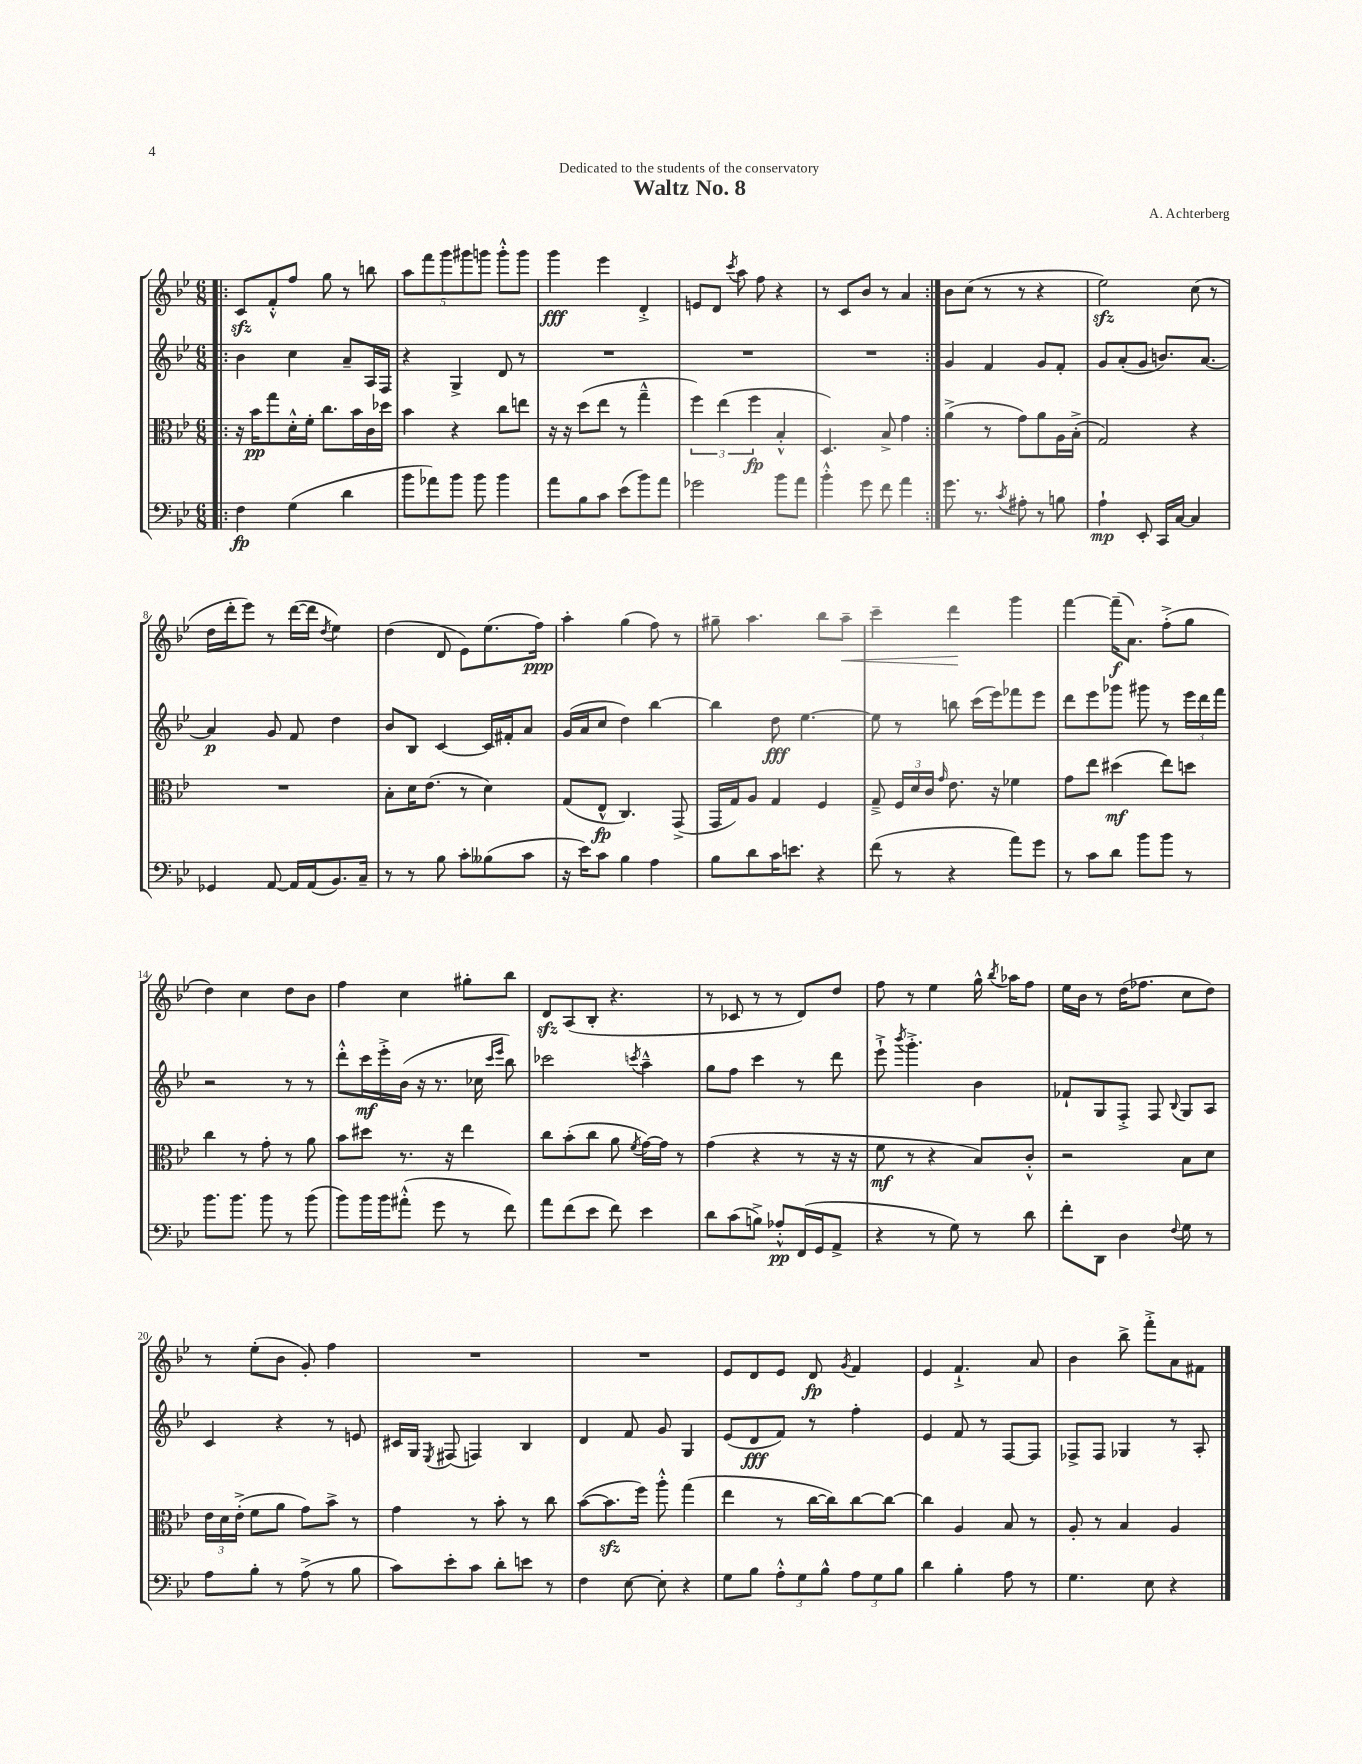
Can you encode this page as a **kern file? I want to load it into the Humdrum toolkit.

**kern	**kern	**kern	**kern
*staff4	*staff3	*staff2	*staff1
*clefF4	*clefC3	*clefG2	*clefG2
*k[b-e-]	*k[b-e-]	*k[b-e-]	*k[b-e-]
*M6/8	*M6/8	*M6/8	*M6/8
=!|:	=!|:	=!|:	=!|:
4F	16r	4b-	8c
.	16b-	.	.
.	8gg	.	8f'^^
(4G	16d'^^	4cc	8ff
.	16f'	.	.
.	8.cc	.	8gg
4d	.	8a~	8r
.	16b-	.	.
.	16c	16A	8bb
.	16dd-	16F	.
=	=	=	=
8b-	4b-	4r	10aa
.	.	.	10fff
8a-)	.	.	.
.	.	.	10ggg
8b-	4r	4G^	.
.	.	.	10ggg#
8b-	.	.	.
.	.	.	10ggg
4b-	8cc	8d	8ggg'^^
.	8ee	8r	8ggg
=	=	=	=
8a	16r	2.r	4ggg
.	16r	.	.
8B-	(8dd	.	.
8c	8ee-	.	4eee-
(8e-	8r	.	.
8b-)	4gg~^^	.	4d'^
8a	.	.	.
=	=	=	=
2g-	6ff)	2.r	8e
.	.	.	8d
.	(6ee-	.	.
.	.	.	8qccc
.	.	.	8aa
.	6ff	.	.
.	.	.	8ff
8b-	4B-'^^	.	4r
8a	.	.	.
=	=	=	=
4b-'^^	4.D)	2.r	8r
.	.	.	8c
8g	.	.	8b-
8f	8B-^	.	8r
4a	4g	.	4a
=:|!	=:|!	=:|!	=:|!
8.g	(4a^	4g	8b-
.	.	.	(8cc
8.r	.	.	.
.	8r	4f	8r
8qc	.	.	.
8A#'	8g)	.	8r
8r	8a	8g	4r
8B	16A	8f'	.
.	(16B-'^	.	.
=	=	=	=
4A`	2G)	8g	2ee-)
.	.	(8a'	.
8EE-'	.	8g	.
16CC	.	8.b)	.
[16C	.	.	.
4C]	4r	.	(8cc
.	.	[8.a	.
.	.	.	8r
=	=	=	=
4GG-	2.r	4a]	16dd
.	.	.	16ddd'
.	.	.	8eee-)
[8AA	.	8g	8r
16AA]	.	8f	([16ddd
(16AA	.	.	16ddd]
.	.	.	8qdd
8.BB-)	.	4dd	4ee-)
16C~	.	.	.
=	=	=	=
8r	8B-'	8b-	(4dd
8r	16d	8B-	.
.	(8.e-	.	.
8B-	.	[4c	8d
8c'	8r	.	8e-)
(8B--	4d)	16c]	(8.ee-
.	.	16f#'	.
8c	.	8a	.
.	.	.	16ff)
=	=	=	=
16r	(8G	(16g	4aa'
16e-)	.	16a	.
8c	8E-^^	8cc	.
4B-	4.C)	4dd)	(4gg
4A	.	[4bb-	8ff)
.	(8GG^	.	8r
=	=	=	=
8B-	16GG	4bb-]	8gg#~
.	16G)	.	.
8d	8A	.	4.aa
16c	4G	8dd	.
8.e	.	.	.
.	.	[4.ee-	.
4r	4F	.	8bb-
.	.	.	8aa~
=	=	=	=
(8f	8G~^	8ee-]	4ccc~
8r	24F	8r	.
.	24d	.	.
.	24c	.	.
.	16qqg	.	.
4r	8.e-	8bb	4ddd
.	.	(16ccc	.
.	16r	16eee-)	.
8a)	4f-	8fff-	4ggg
8g	.	8eee-	.
=	=	=	=
8r	8g	8ddd	[4fff
8c	8ee-	8eee-	.
8d	(4dd#	8ggg-	(16fff~]
.	.	.	8.a)
8b-	.	8ggg#	.
8b-	8ee-)	8r	(8ff'^
8r	8dd	24eee-	8gg
.	.	24ddd	.
.	.	24fff	.
=	=	=	=
8.b-	4cc	2r	4dd)
8.b-	.	.	.
.	8r	.	4cc
8b-	8g'	.	.
8r	8r	8r	8dd
(8b-	8a	8r	8b-
=	=	=	=
8b-)	8b-	8ddd'^^	4ff
16b-	8dd#	16ccc	.
16b-	.	16eee-'^	.
(8a#'^^	8.r	(16b-	4cc
.	.	16r	.
8g	.	8.r	.
.	16r	.	.
8r	4ee-	.	8gg#'
.	.	16cc-	.
.	.	16qqccc	.
.	.	16qqeee-	.
8f)	.	8bb-)	8bb-
=	=	=	=
8a	8cc	2ccc-	8d
(8f	(8b-'	.	(8A
8e-	8cc	.	8B-'
8f)	8a	.	4.r
.	8qf	8qccc	.
4e-	[16g)	4aa~^^	.
.	16g]	.	.
.	8r	.	.
=	=	=	=
8d	(4g	8gg	8r
(8c	.	8ff	8c-
8B^)	4r	4ccc	8r
8A-'^^	.	.	8r
(16FF	8r	8r	8d)
16GG	.	.	.
8AA^	16r	8ddd	8dd
.	16r	.	.
=	=	=	=
4r	8f	8eee-`^	8ff
.	.	8qbbb-	.
.	8r	4.ggg'^	8r
8r	4r	.	4ee-
8G)	.	.	.
8r	8B-)	4b-	16gg^^
.	.	.	8qbb-
.	.	.	16aa-
8d	8c'^^	.	8ff
=	=	=	=
8f'	2r	8f-`	16ee-
.	.	.	16b-
8DD	.	8G	8r
4D	.	8F'^	(16dd
.	.	.	8.ff-
.	.	8F	.
8qqF	.	8qqB-	.
8G	8B-	8G	8cc
8r	8d	8A	8dd)
=	=	=	=
8A	24e-	4c	8r
.	24d	.	.
.	(24e-'^	.	.
8B-'	8f	.	(8ee-'
8r	8a	4r	8b-
(8A^	8g)	.	8g')
8r	8b-^	8r	4ff
8B-	8r	8e	.
=	=	=	=
8c)	4g	16c#	2.r
.	.	16G	.
.	.	8qE-	.
8e-'	.	(8F#	.
8c	8r	4F)	.
8d'	8b-'	.	.
8e	8r	4B-	.
8r	8cc	.	.
=	=	=	=
4F	([8b-	4d	2.r
.	8.b-]	.	.
[8E-	.	8f	.
.	16ff)	.	.
8E-']	8aa'^^	8g	.
4r	(4gg	4G	.
=	=	=	=
8G	4ee-	(8e-	8e-
8B-	.	8d	8d
12A'^^	8r	8f)	8e-
12G	.	.	.
.	[16cc	8r	8d
12B-^^	.	.	.
.	16cc])	.	.
.	.	.	8qg
12A	[8cc	4ff'	4f
12G	.	.	.
.	8cc_	.	.
12B-	.	.	.
=	=	=	=
4d	4cc]	4e-	4e-
4B-'	4A	8f	4.f`^
.	.	8r	.
8A	8B-	[8F	.
8r	8r	8F]	8a
=	=	=	=
4.G	8A'	8F-^	4b-
.	8r	8F-	.
.	4B-	4G-	8bb-^
8E-	.	.	8fff'^
4r	4A	8r	8a
.	.	8A'	8f#
==	==	==	==
*-	*-	*-	*-
